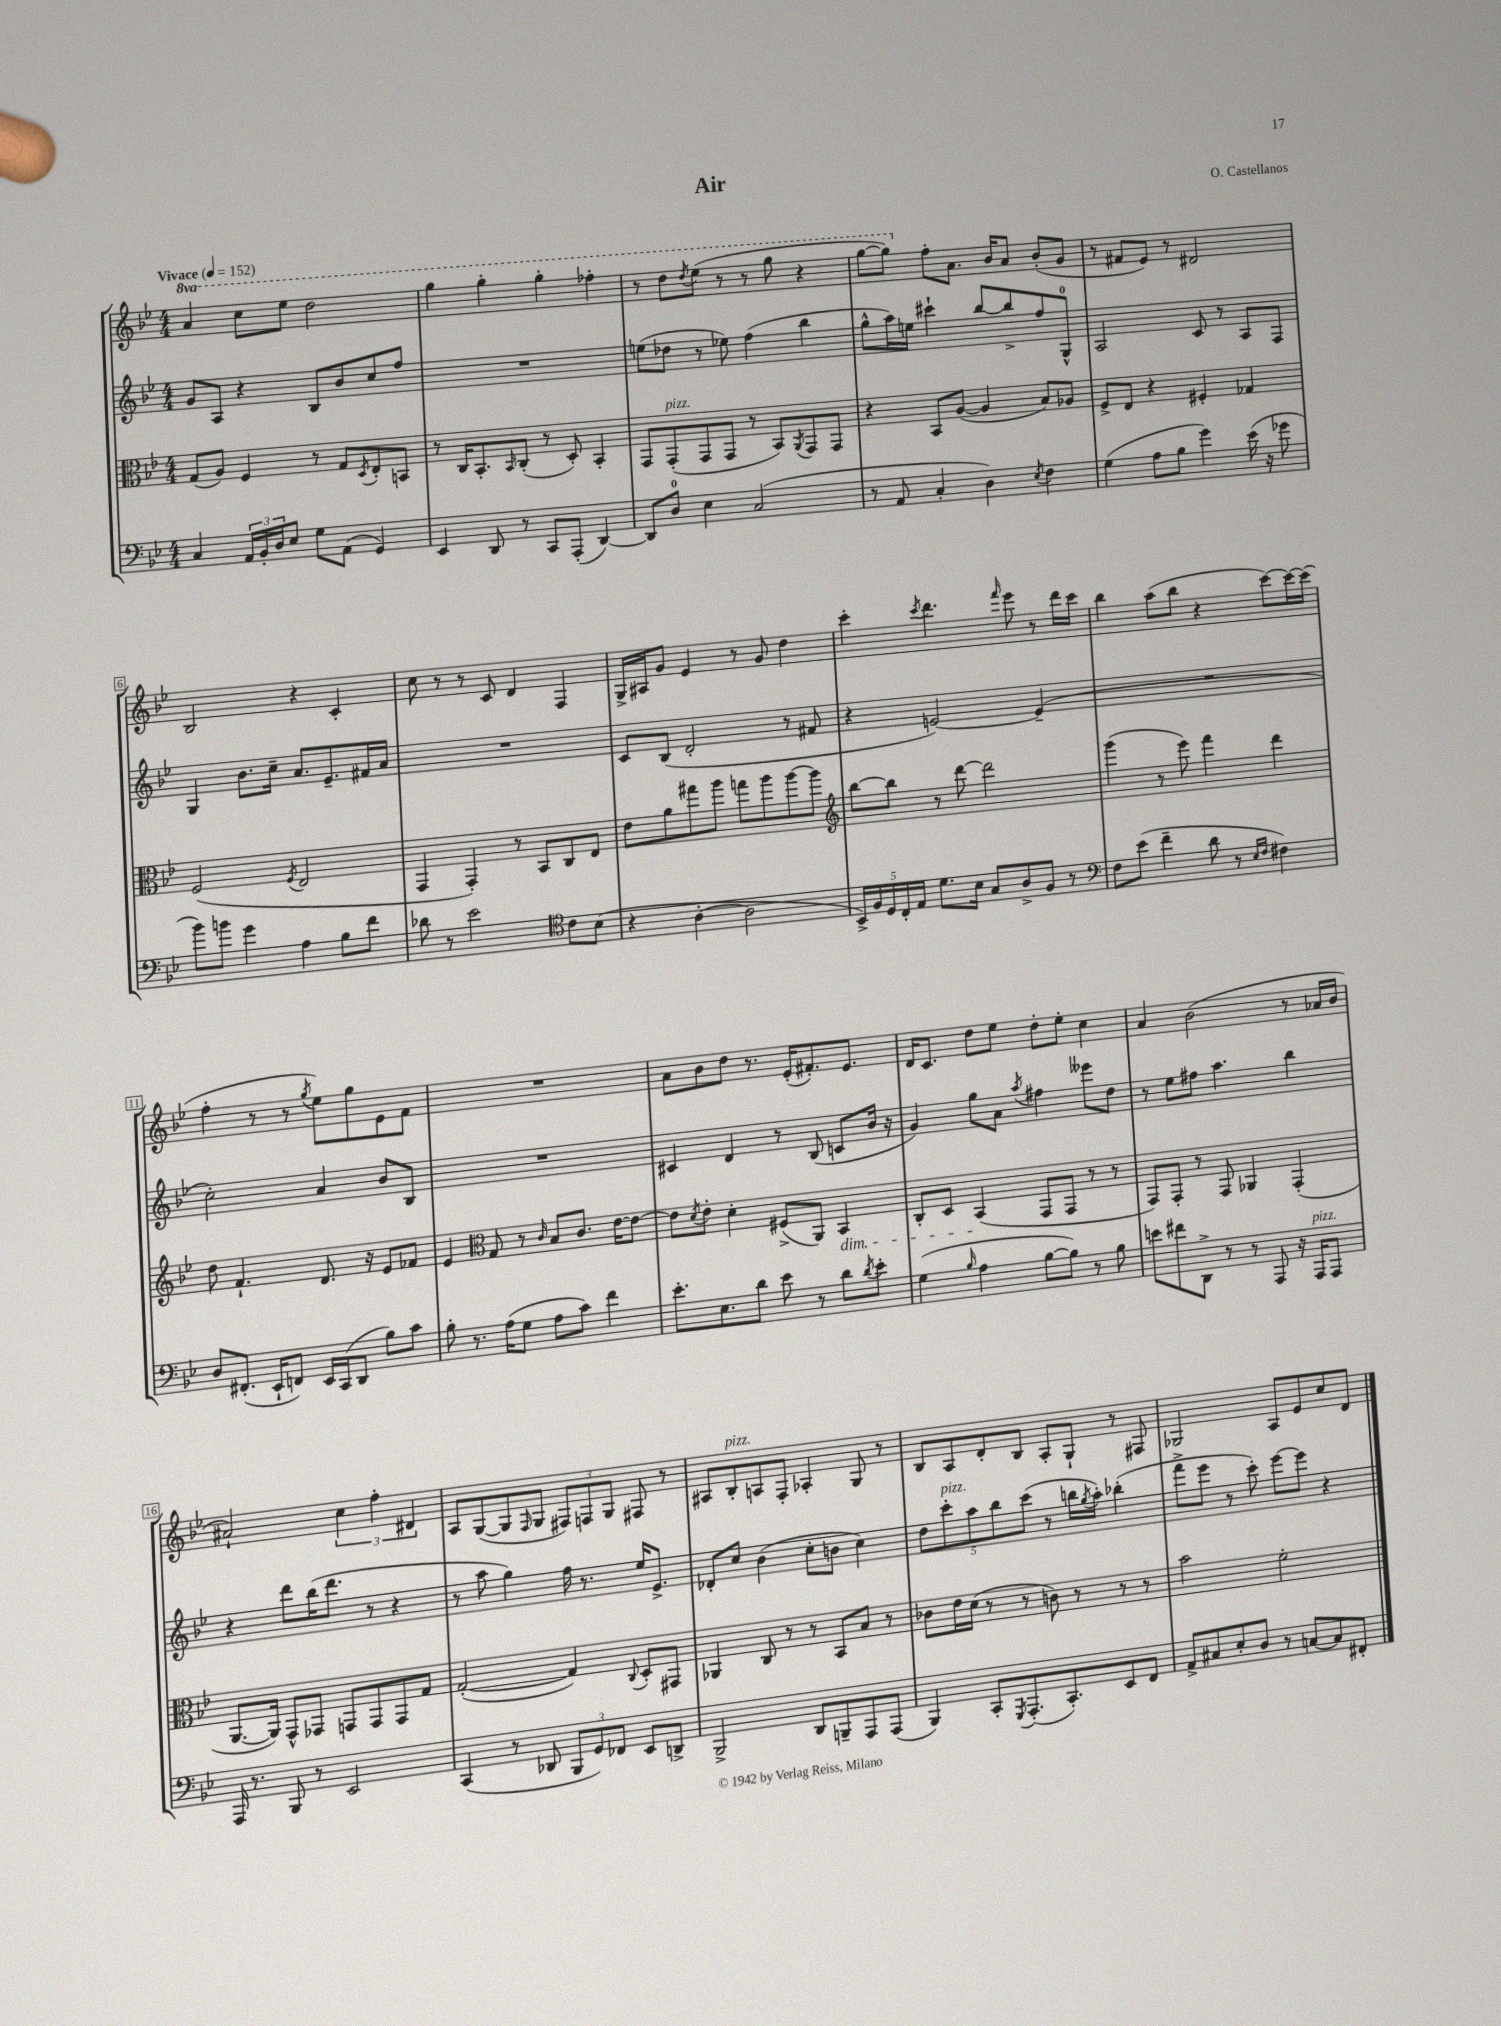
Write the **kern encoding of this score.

**kern	**kern	**kern	**kern
*staff4	*staff3	*staff2	*staff1
*clefF4	*clefC3	*clefG2	*clefG2
*k[b-e-]	*k[b-e-]	*k[b-e-]	*k[b-e-]
*M4/4	*M4/4	*M4/4	*M4/4
*MM152	*MM152	*MM152	*MM152
4C/	(8G/L	8g/L	4aa/
.	8A/J)	8A/J	.
24AA/LL	4F/	4r	8ccc\L
24BB-'/	.	.	.
24D/J	.	.	.
8E-/J	.	.	8eee-\J
8G\L	8r	8B-/L	2ddd\
(8AA\J	8G/L	8b-/	.
.	8qD/	.	.
4GG/)	8E-'/	8cc/	.
.	8BB/J	8ff/J	.
=	=	=	=
4EE-/	8r	1r	4ggg\
.	16C/LK	.	.
.	8.BB-'/	.	.
8DD/	.	.	4ggg'\
.	16qqBB-/	.	.
8r	(8C'/J	.	.
8CC/L	8r	.	4ggg'\
(8AAA'/J	8D'/)	.	.
[4DD/)	4BB-'/	.	4fff-'\
=	=	=	=
8DD/]L	8GG/L	(8ee\L	8r
8D/J	(8GG'/	8dd-\J	8ddd\L
.	.	.	8qddd/
4E-\	8GG/	8r	(8eee-\J
.	8GG/J	8ee-\)	8r
(2C/	8r	(4ff\	8r
.	8BB-/L)	.	8ggg\
.	8qAA/	.	.
.	8GG/	4bb-\	4r
.	8GG/J	.	.
=	=	=	=
8r	4r	8gg^^\L	[8ggg\L
8AA/	.	16aa\L)	8ggg\]J)
.	.	16ee\JJ	.
4C'/	8BB-/L	4ccc#`\	8ff'\L
.	([8A/J	.	8.a\J
4D\)	4A/]	[8bb-/L	.
.	.	.	16b-/LK
.	.	8bb-^/]	8a/J
8qE-/	.	.	.
4F\	8B-/L)	8ff/	(8b-'/L
.	8A-/J	8G^^/J	8g/J
=	=	=	=
(4G\	8F^/L	2A/	8r
.	8E-/J	.	8f#/L
8A\L	4r	.	8e-/J)
8B-\J	.	.	8r
4g\)	4F#'/	8c/	2d#/
.	.	8r	.
(16e-\	4G-/	8A/L	.
16r	.	.	.
8g-\	.	8F/J	.
=	=	=	=
8b-\L)	(2F/	4G/	2B-/
8b\J	.	.	.
4g\	.	8.b-\L	.
.	.	16cc~\Jk	.
.	8qF/	.	.
4A\	2E-/	8.a/L	4r
.	.	8.e-~/	.
8B-\L	.	.	4c'/
8f\J	.	16f#/L	.
.	.	16a/JJ	.
=	=	=	=
8d-\	4GG/	1r	8cc\
8r	.	.	8r
2e-\	4GG'/)	.	8r
.	.	.	8c/
.	8r	.	4d/
.	8BB-/L	.	.
*clefC4	*	*	*
8c\L	8C/	.	4F/
(8B-\J	8E-/J	.	.
=	=	=	=
4r	8e-\L	8c/L	16G^/LL
.	.	.	16A#/J
.	8a\	(8B-/J	8g/J
[4A'\	8gg#\	2d'/	4e-/
.	8aa\J	.	.
2A\]	8gg\L	.	8r
.	8aa\	.	8g/
.	[8aa\	8r	4dd\
.	8aa\]J	8f#/	.
=	=	=	=
*	*clefG2	*	*
20BB-^/LL)	[8bb-\L	4r	4ccc'\
20F/	.	.	.
20D/	.	.	.
.	8bb-\]J	.	.
20C'/	.	.	.
20E-/JJ	.	.	.
.	.	.	8qccc/
8.d\L	8r	[2e/)	4.ddd\
.	[8ddd\	.	.
16B-\Jk	.	.	.
8G/L	2ddd\]	.	.
.	.	.	16qqfff/
8A^/	.	.	8eee-\
8F/J	.	(4e~/]	8r
8r	.	.	16ddd\LL
.	.	.	16ccc\JJ
=	=	=	=
*clefF4	*	*	*
8F\L	(4ggg\	1r	4bb-\
(8e-\J	.	.	.
4f~\	8r	.	(8aa\L
.	8eee-\)	.	8bb-\J
8d\	4fff\	.	4r
8r	.	.	.
16qqE-/LL	.	.	.
16qqF/JJ	.	.	.
4F#\)	4ddd\	.	[8ccc\L)
.	.	.	16ccc\_L
.	.	.	(16ccc\]JJ
=	=	=	=
8D/L	8dd\	2cc'\)	4ff'\
(8.FF#'/J	4.f`/	.	.
.	.	.	8r
16EE-`/LK	.	.	.
8FF/J)	.	.	8r
.	.	.	8qgg/
16EE-/LL	8.d/	4a/	8ee-\L)
(16CC/J	.	.	.
8DD/J	.	.	8gg\
.	16r	.	.
8B-\L)	8e-/L	8b-/L	8e-\
8c\J	8f-/J	8B-/J	8f\J
=	=	=	=
8B-'\	4e-/	1r	1r
8.r	.	.	.
*	*clefC3	*	*
.	8G/	.	.
(16A\LK	.	.	.
8G\J	8r	.	.
.	16qqc/	.	.
8A\L	8B-/L	.	.
8c\J)	8.c/J	.	.
4f\	.	.	.
.	[16e-\LK	.	.
.	8e-\_J	.	.
=	=	=	=
8.e-'\L	8e-\]L	4c#/	8a\L
.	8qd/	.	.
.	8e-'\J	.	8b-\
8.E-\	.	.	.
.	4d'\	4d/	8dd\J
8d\J	.	.	8.r
8e-\	(8F#^/L	8r	.
.	.	.	(16e-'/LK
8r	8AA/J)	(8B-/	8.f#'/)
8d\L	4BB-/	8c/L	.
.	.	.	8.e-/J
8qd/	.	.	.
8e-'\J	.	16b-/Jk	.
.	.	16r	.
=	=	=	=
(4G\	8C'/L	4g/)	16d/LK
.	.	.	8.c/J
.	8D/J	.	.
16qqB-/	.	.	.
4A\	(4BB-/	8gg\L	8dd\L
.	.	8a\J	8ee-\J
.	.	8qaa/	.
[8B-\L	8GG/L	4ff#\	8dd'\L
8B-\]J)	8GG/J	.	8ee-'\J
8r	8r	8eee--\L	4cc\
8B-\	8r	8dd\J	.
=	=	=	=
8e\L	8GG/L)	8r	4a/
8f#\	8GG'/J	8ee-\L	.
8DD^\J	8r	8ff#\J	(2b-\
8r	8GG/	4.aa\	.
8r	4AA-/	.	.
8AAA/	.	.	.
16r	(4GG'/	4bb-\	8r
16AAA/LK	.	.	.
8AAA/J	.	.	16a-/LL
.	.	.	16b-/JJ
=	=	=	=
16AAA/	[8.AA/L	4r	2a#`/)
8.r	.	.	.
.	16AA/]Jk)	.	.
8BBB-/	8GG^^/L	8ddd\L	.
8r	8GG-/J	(16bb-\K	.
.	.	8.ddd\J	.
2EE-/	8GG/L	.	6cc\
.	8GG/	8r	.
.	.	.	6ff'\
.	8GG/	4r	.
.	.	.	6d#/
.	8G/J	.	.
=	=	=	=
(4CC/	([2G'/	8r	8A/L
.	.	8aa\	([8G/
8r	.	4gg\)	8G/]
.	.	.	16qqF/
8DD-/	.	.	8G/J
12BBB-/L	4G/])	16ff\	12F#/L)
.	.	8.r	.
12GG/)	.	.	12F/
12FF-/J	.	.	12G/J
.	8qqC/	.	.
8EE-/L	8D'/L	16ee-/LK	8F#/
.	.	8.e-^/J	.
8DD^/J	8GG#/J	.	8r
=	=	=	=
2BBB-^/	4AA-/	8d-'/L	8A#/L
.	.	8cc/J	8B-'/
.	8C/	(4b-\	8A/
.	8r	.	8F'/J
8DD/L	8r	8cc'\L	4A-'/
8BBB~/	8BB-/L	8b\J	.
8AAA/	8B-/J	4cc\)	8G/
(8AAA/J	8r	.	8r
=	=	=	=
4BBB-/)	8c-\L	10dd\L	8B-/L
.	.	10ccc'\	.
.	16e-\L	.	8A/
.	(16d\JJ	.	.
.	.	10aa\	.
8CC'/L	8r	.	8d'/
.	.	10bb-\	.
8qGGG/	.	.	.
(8.AAA'/	8r	.	8B-/J
.	.	(10ccc\J	.
.	8c\)	8r	8A'/L
8.CC'/)	.	.	.
.	8r	16bb\LL	8G`/J
.	.	8qgg/	.
.	.	16aa'\JJ)	.
8EE-/	8r	(4bb-'\	8r
8FF/J	8r	.	8F#/
=	=	=	=
8AA^/L	2b-\	8fff^\L	2G-/
8C#/	.	8eee-\J	.
8E-'/	.	8r	.
8D/J	.	8ccc'\)	.
8r	2f'\	[8eee-\L	8A/L
[8C/L	.	8eee-\]J	8e-/
8C/]	.	4r	8cc/
8FF#'/J	.	.	8d/J
==	==	==	==
*-	*-	*-	*-
